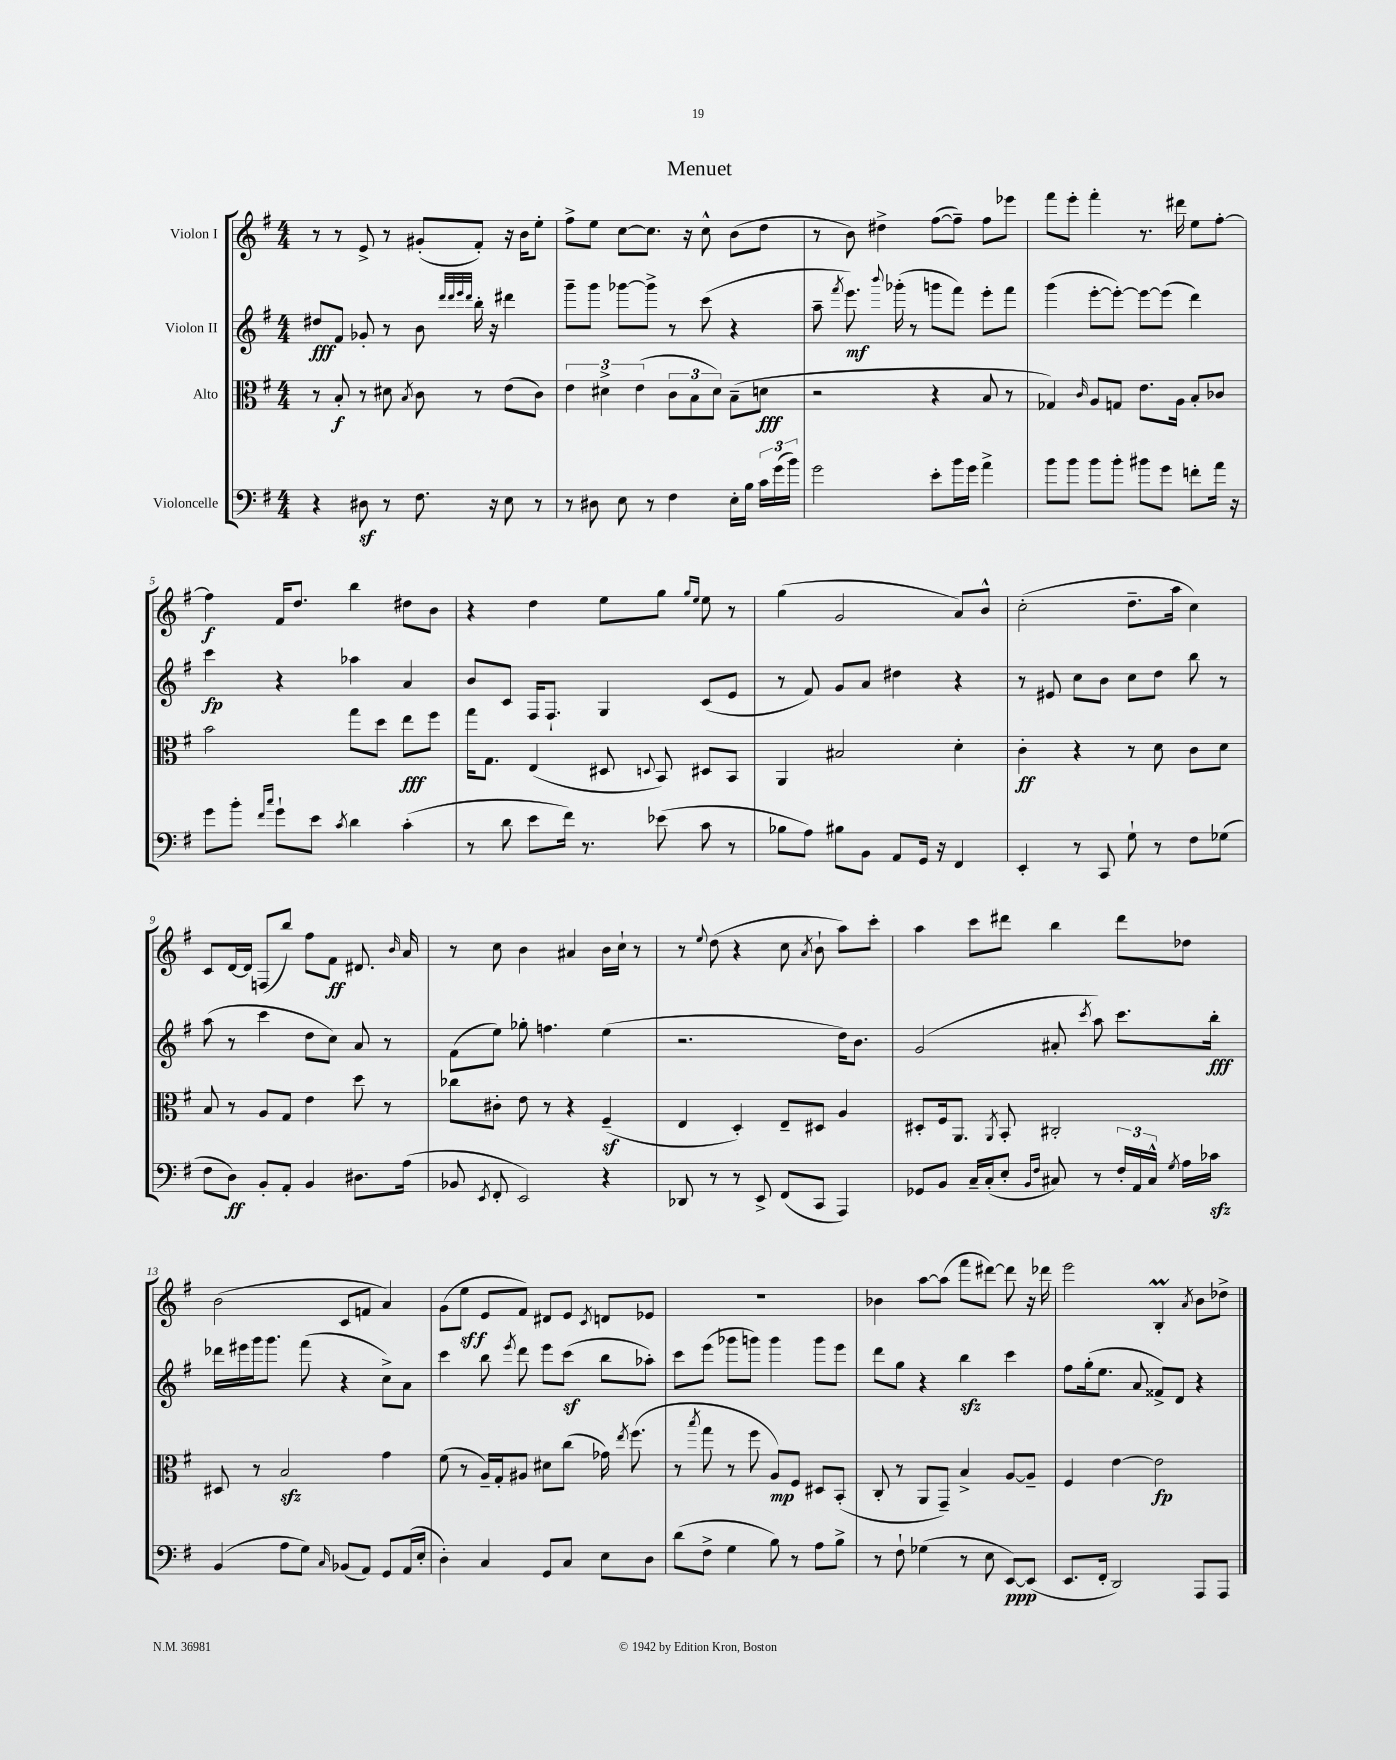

**kern	**dynam	**kern	**dynam	**kern	**dynam	**kern	**dynam
*part4	*part4	*part3	*part3	*part2	*part2	*part1	*part1
*staff4	*staff4	*staff3	*staff3	*staff2	*staff2	*staff1	*staff1
*I"Violoncelle	*	*I"Alto	*	*I"Violon II	*	*I"Violon I	*
*clefF4	*	*clefC3	*	*clefG2	*	*clefG2	*
*k[f#]	*	*k[f#]	*	*k[f#]	*	*k[f#]	*
*M4/4	*	*M4/4	*	*M4/4	*	*M4/4	*
=1	=1	=1	=1	=1	=1	=1	=1
4r	.	8r	.	8dd#X/L	fff	8r	.
.	.	8B'/	f	8f#/J	.	8r	.
8D#Xz\	.	8r	.	8g-X'/	.	8e^/	.
8r	.	8d#X\	.	8r	.	8r	.
.	.	8qB/	.	.	.	.	.
8.F#\	.	8c\	.	8b\	.	(8g#X'/L	.
.	.	.	.	32qqddd/LLL	.	.	.
.	.	.	.	32qqddd/	.	.	.
.	.	.	.	32qqeee/	.	.	.
.	.	.	.	32qqddd/JJJ	.	.	.
.	.	8r	.	16bb'\	.	8f#'/J)	.
16r	.	.	.	16r	.	.	.
8E\	.	(8e\L	.	4ddd#X\	.	16r	.
.	.	.	.	.	.	16b\KL	.
8r	.	8c\J)	.	.	.	8ee'\J	.
=2	=2	=2	=2	=2	=2	=2	=2
8r	.	6e\	.	8ggg~\L	.	8ff#^\L	.
8D#X\	.	.	.	8ggg\J	.	8ee\J	.
.	.	6d#X^\	.	.	.	.	.
8E\	.	.	.	[8ggg-X\L	.	[8cc\L	.
.	.	(6e\	.	.	.	.	.
8r	.	.	.	8ggg-^\J]	.	8.cc\J]	.
4F#\	.	12c\L	.	8r	.	.	.
.	.	.	.	.	.	16r	.
.	.	12B\	.	.	.	.	.
.	.	.	.	(8ccc\	.	8cc^^\	.
.	.	12d#\J)	.	.	.	.	.
16E'\LL	.	(8B~\L	.	4r	.	(8b\L	.
16B\JJ	.	.	.	.	.	.	.
24c\LL	.	8dn\J	fff	.	.	8dd\J	.
(24g\	.	.	.	.	.	.	.
24b\JJ)	.	.	.	.	.	.	.
=3	=3	=3	=3	=3	=3	=3	=3
2g\	.	2r	.	8aa~\	.	8r	.
.	.	.	.	8qfff#/	.	.	.
.	.	.	.	8.eee\)	mf	8b\)	.
.	.	.	.	.	.	4dd#X^\	.
.	.	.	.	8qqbbb/	.	.	.
.	.	.	.	(16ggg-X'\	.	.	.
.	.	.	.	8r	.	.	.
8e'\L	.	4r	.	8gggn\L	.	([8ff#\L	.
16b\L	.	.	.	8fff#\J)	.	8ff#~\J])	.
16g\JJ	.	.	.	.	.	.	.
4a^\	.	8B/	.	8eee'\L	.	8ff#\L	.
.	.	8r	.	8fff#\J	.	8eee-X\J	.
=4	=4	=4	=4	=4	=4	=4	=4
8b\L	.	4G-X/)	.	(4ggg\	.	8fff#\L	.
8b\J	.	.	.	.	.	8eee'\J	.
.	.	16qqc/	.	.	.	.	.
8b\L	.	8A/L	.	[8eee'\L	.	4fff#'\	.
8b'\J	.	8Gn/J	.	8eee'\J_)	.	.	.
8b#X\L	.	8.e\L	.	8eee\L_	.	8.r	.
8g\J	.	.	.	(8eee\J]	.	.	.
.	.	16A\Jk	.	.	.	16ddd#X\	.
8fn'\L	.	8B'/L	.	4ddd\)	.	8ee\L	.
16a\Jk	.	8c-X/J	.	.	.	[8ff#'\J	.
16r	.	.	.	.	.	.	.
!!LO:LB:g=z
=5	=5	=5	=5	=5	=5	=5	=5
8g\L	.	2b\	.	4ccc\	fp	4ff#\]	f
8b'\J	.	.	.	.	.	.	.
16qqf#/LL	.	.	.	.	.	.	.
16qqcc/JJ	.	.	.	.	.	.	.
8g`\L	.	.	.	4r	.	16f#/KL	.
.	.	.	.	.	.	8.dd/J	.
8e\J	.	.	.	.	.	.	.
8qc/	.	.	.	.	.	.	.
4d\	.	8gg\L	.	4aa-X\	.	4bb\	.
.	.	8dd\J	.	.	.	.	.
(4c'\	.	8ee\L	fff	4a/	.	8dd#X\L	.
.	.	8ff#\J	.	.	.	8b\J	.
=6	=6	=6	=6	=6	=6	=6	=6
8r	.	16gg\KL	.	8b/L	.	4r	.
.	.	8.G\J	.	.	.	.	.
8d\	.	.	.	8c/J	.	.	.
8e\L	.	(4E/	.	16F#/KL	.	4dd\	.
.	.	.	.	8.F#`/J	.	.	.
16f#\Jk)	.	.	.	.	.	.	.
8.r	.	.	.	.	.	.	.
.	.	8D#X/	.	4G/	.	8ee\L	.
.	.	8qqDn/	.	.	.	.	.
(8e-X\	.	8BB/)	.	.	.	8gg\J	.
.	.	.	.	.	.	16qqgg/LL	.
.	.	.	.	.	.	16qqee/JJ	.
8c\	.	8D#X/L	.	(8c/L	.	8ee\	.
8r	.	8BB/J	.	8e/J	.	8r	.
=7	=7	=7	=7	=7	=7	=7	=7
8B-X\L	.	4AA/	.	8r	.	(4gg\	.
8A\J)	.	.	.	8f#/)	.	.	.
8B#X\L	.	2B#X/	.	8g/L	.	2g/	.
8BB\J	.	.	.	8a/J	.	.	.
8AA/L	.	.	.	4dd#X\	.	.	.
16GG/Jk	.	.	.	.	.	.	.
16r	.	.	.	.	.	.	.
4FF#/	.	4d'\	.	4r	.	8a/L)	.
.	.	.	.	.	.	8b^^/J	.
=8	=8	=8	=8	=8	=8	=8	=8
4EE'/	.	4c'\	ff	8r	.	(2cc'\	.
.	.	.	.	8e#X/	.	.	.
8r	.	4r	.	8cc\L	.	.	.
8CC/	.	.	.	8b\J	.	.	.
8G`\	.	8r	.	8cc\L	.	8.dd~\L	.
8r	.	8d\	.	8dd\J	.	.	.
.	.	.	.	.	.	16aa\Jk	.
8F#\L	.	8c\L	.	8bb\	.	4cc\)	.
(8G-X\J	.	8d\J	.	8r	.	.	.
!!LO:LB:g=z
=9	=9	=9	=9	=9	=9	=9	=9
8F#\L	.	8B/	.	(8aa\	.	8c/L	.
8D\J)	ff	8r	.	8r	.	[16d/L	.
.	.	.	.	.	.	16d/JJ]	.
8BB'/L	.	8A/L	.	4ccc\	.	(8Fn/L	.
8AA'/J	.	8G/J	.	.	.	8bb/J)	.
4BB/	.	4e\	.	8dd\L	.	8ff#\L	.
.	.	.	.	8cc\J)	.	8f#\J	ff
8.D#X\L	.	8dd\	.	8a/	.	8.d#X/	.
.	.	8r	.	8r	.	.	.
.	.	.	.	.	.	16qqb/	.
(16A\Jk	.	.	.	.	.	16a/	.
=10	=10	=10	=10	=10	=10	=10	=10
8BB-X/	.	8cc-X\L	.	(8f#\L	.	8r	.
8qEE/	.	.	.	.	.	.	.
8FF#'/	.	8c#X'\J	.	8ee\J)	.	8cc\	.
2EE/)	.	8e\	.	8gg-X'\	.	4b\	.
.	.	8r	.	4.ffn\	.	.	.
.	.	4r	.	.	.	4a#X/	.
4r	.	(4F#z~/	.	(4ee\	.	16b\LL	.
.	.	.	.	.	.	16cc`\JJ	.
.	.	.	.	.	.	8r	.
=11	=11	=11	=11	=11	=11	=11	=11
8DD-X/	.	4E/	.	2.r	.	8r	.
.	.	.	.	.	.	8qqee/	.
8r	.	.	.	.	.	(8dd\	.
8r	.	4D'/)	.	.	.	4r	.
8EE^/	.	.	.	.	.	.	.
(8FF#/L	.	8E~/L	.	.	.	8cc\	.
.	.	.	.	.	.	8qa/	.
8CC/J	.	8D#X/J	.	.	.	8b`\	.
4AAA/)	.	4A/	.	16dd\KL)	.	8aa\L)	.
.	.	.	.	8.b\J	.	.	.
.	.	.	.	.	.	8ccc'\J	.
=12	=12	=12	=12	=12	=12	=12	=12
8GG-X/L	.	8D#X'/L	.	(2g/	.	4aa\	.
8BB/J	.	16F#/k	.	.	.	.	.
.	.	8.AA/J	.	.	.	.	.
16C~/LL	.	.	.	.	.	8ccc\L	.
(16C'/J	.	.	.	.	.	.	.
.	.	8qAA/	.	.	.	.	.
8E'/J	.	8BB'/	.	.	.	8ddd#X\J	.
16qqBB/LL	.	.	.	.	.	.	.
16qqF#/JJ	.	.	.	.	.	.	.
8C#X/)	.	2C#X'/	.	8a#X'/	.	4bb\	.
.	.	.	.	8qccc/	.	.	.
8r	.	.	.	8aa\)	.	.	.
24F#'/LL	.	.	.	8.ccc\L	.	8ddd#\L	.
24AA/	.	.	.	.	.	.	.
24C#^^/JJ	.	.	.	.	.	.	.
8qG/	.	.	.	.	.	.	.
16A\LL	.	.	.	.	.	8dd-X\J	.
16c-Xzz\JJ	.	.	.	16bb'\Jk	fff	.	.
!!LO:LB:g=z
=13	=13	=13	=13	=13	=13	=13	=13
(4BB/	.	8D#X/	.	16ddd-X\LL	.	(2b\	.
.	.	.	.	16eee#X\	.	.	.
.	.	8r	.	16ggg\J	.	.	.
.	.	.	.	8.ggg\J	.	.	.
8A\L	.	2Bzz/	.	.	.	.	.
8G\J)	.	.	.	(8fff#\	.	.	.
16qqC/	.	.	.	.	.	.	.
(8BB-X/L	.	.	.	4r	.	8c/L	.
8AA/J)	.	.	.	.	.	8fn/J	.
8GG/L	.	4g\	.	8cc^\L)	.	4a/)	.
(16AA/L	.	.	.	8a\J	.	.	.
16E'/JJ	.	.	.	.	.	.	.
=14	=14	=14	=14	=14	=14	=14	=14
4D'\)	.	(8f#\	.	4ccc\	.	(8g\L	.
.	.	8r	.	.	.	8ee\J	sff
4C/	.	16A~/LL)	.	8bb\	.	8e/L	.
.	.	16G'/J	.	.	.	.	.
.	.	.	.	8qeee/	.	.	.
.	.	8A#X/J	.	8ddd\	.	8f#/J)	.
8GG/L	.	8d#X\L	.	8eee\L	.	8d#X/L	.
8C/J	.	(8cc\J	.	(8cccz\J	.	8e/J	.
.	.	.	.	.	.	8qc/	.
8E\L	.	16g-X\)	.	8bb\L	.	8dn/L	.
.	.	8qee/	.	.	.	.	.
.	.	(8.ff#\	.	.	.	.	.
8D\J	.	.	.	8aa-X'\J)	.	8e-X/J	.
=15	=15	=15	=15	=15	=15	=15	=15
(8d\L	.	8r	.	8ccc\L	.	1r	.
.	.	8qbb/	.	.	.	.	.
8F#^\J	.	8gg\	.	(8eee\J	.	.	.
4G\	.	8r	.	8ggg-X\L	.	.	.
.	.	8ff#\	.	8gggn\J)	.	.	.
8B\)	.	8A/L)	mp	4ggg\	.	.	.
8r	.	8F#/J	.	.	.	.	.
8A\L	.	8D#X/L	.	8ggg\L	.	.	.
8B^\J	.	(8BB'/J	.	8eee\J	.	.	.
=16	=16	=16	=16	=16	=16	=16	=16
8r	.	8C'/	.	8ddd\L	.	4b-X\	.
8F#`\	.	8r	.	8gg\J	.	.	.
(4G-X\	.	8AA/L	.	4r	.	[8aa\L	.
.	.	8GG~/J)	.	.	.	(8aa\J]	.
8r	.	4B^/	.	4bbzz\	.	8fff#\L	.
8E\	.	.	.	.	.	[8ddd#X\J)	.
[8EE/L)	ppp	[8A/L	.	4ccc\	.	8ddd#\]	.
(8EE/J]	.	8A~/J]	.	.	.	16r	.
.	.	.	.	.	.	16ddd-X\	.
=17	=17	=17	=17	=17	=17	=17	=17
8.EE/L	.	4F#/	.	8ff#\L	.	2eee\	.
.	.	.	.	(16gg'\k	.	.	.
16FF#'/Jk	.	.	.	8.ee\J	.	.	.
2DD/)	.	[4e\	.	.	.	.	.
.	.	.	.	8a/	.	.	.
.	.	2e\]	fp	8f##X^/L)	.	4Bm'/	.
.	.	.	.	8d/J	.	.	.
.	.	.	.	.	.	8qa/	.
8AAA/L	.	.	.	4r	.	8b\L	.
8AAA/J	.	.	.	.	.	8dd-X^\J	.
==	==	==	==	==	==	==	==
*-	*-	*-	*-	*-	*-	*-	*-
